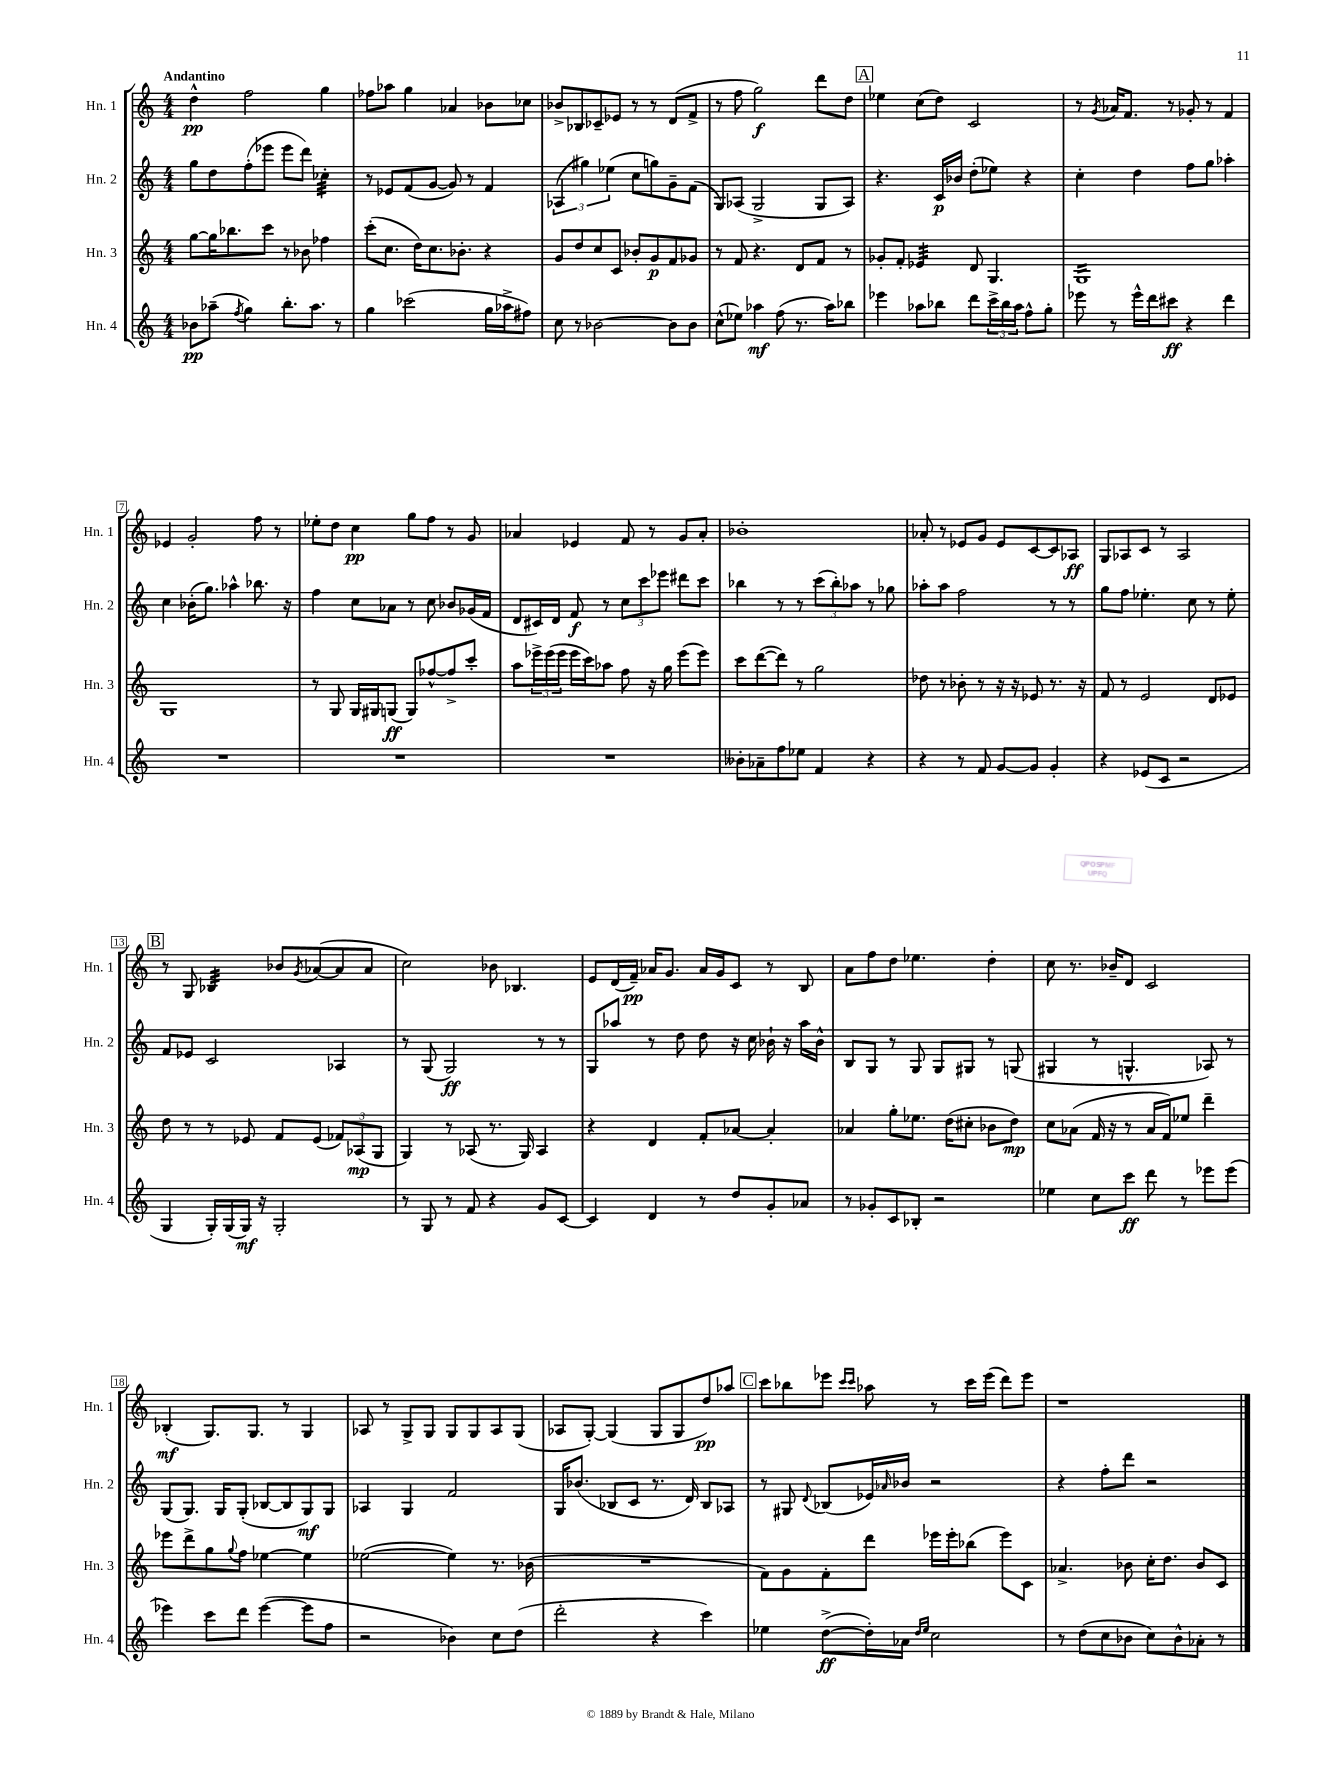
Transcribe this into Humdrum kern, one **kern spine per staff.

**kern	**kern	**kern	**kern
*staff4	*staff3	*staff2	*staff1
*clefG2	*clefG2	*clefG2	*clefG2
*k[]	*k[]	*k[]	*k[]
*M4/4	*M4/4	*M4/4	*M4/4
8b-	[8gg	8gg	4dd^^
(8aa-~	16gg]	8dd	.
.	8.bb-	.	.
8qff	.	.	.
4gg)	.	(8ff'	2ff
.	8ccc	8eee-	.
8.bb'	8r	8eee-	.
.	8b-	8ddd)	.
8.aa-	.	.	.
.	4ff-	4cc-'	4gg
8r	.	.	.
=	=	=	=
4gg	(8ccc'	8r	8ff-
.	8.cc	8e-	8aa-
(2ccc-	.	(8f	4gg
.	16dd)	.	.
.	8.cc	[8g	.
.	.	8g])	4a-
.	8.b-'	.	.
.	.	8r	.
16gg	4r	4f	8b-
16aa-^	.	.	.
8ff#)	.	.	8cc-
=	=	=	=
8cc	8g	(6A-	8b-^
8r	8dd	.	8B-
.	.	6gg#)	.
[2b-	8cc	.	8c-~
.	.	(6ee-	.
.	8c	.	8e-
.	8b-'	8cc	8r
.	8g	8gg)	8r
8b-]	8f	8g~	(8d
8b-	8g-	(8f	8f^
=	=	=	=
(8cc^^	8r	8G)	8r
8ee-)	8f	(8A-	8ff
4aa-	4.r	2G^	2gg)
(8ff	.	.	.
8.r	8d	.	.
.	8f	8G	8ddd
16aa-)	.	.	.
8bb-	8r	8A-)	8dd
=	=	=	=
4eee-	8g-'	4.r	4ee-
.	8f'	.	.
8aa-	4e-	.	(8cc
8bb-	.	16c	8dd)
.	.	16b-	.
8ddd	8d	(8dd'	2c
24ccc^	4.G	8ee-)	.
24bb-	.	.	.
24aa-	.	.	.
8ff^^	.	4r	.
8gg'	.	.	.
=	=	=	=
8eee-	1G	4cc'	8r
.	.	.	8qg
8r	.	.	16a-
.	.	.	8.f
16eee-^^	.	4dd	.
16ddd	.	.	.
8ccc#	.	.	8r
4r	.	8ff	8g-'
.	.	8gg	8r
4ddd	.	4aa-'	4f
=	=	=	=
1r	1G	4cc	4e-
.	.	(16b-'	2g'
.	.	8.gg)	.
.	.	4aa-^^	.
.	.	8.bb-	8ff
.	.	.	8r
.	.	16r	.
=	=	=	=
1r	8r	4ff	8ee-'
.	8G	.	8dd
.	16G	8cc	4cc
.	16G#	.	.
.	(8G	8a-	.
.	8G)	8r	8gg
.	[8ff-^^	8cc	8ff
.	8ff-^]	8b-	8r
.	8ccc'	(16g-	8g
.	.	16f	.
=	=	=	=
1r	8aa	8d	4a-
.	24eee-^	16c#)	.
.	(24eee-	.	.
.	.	16d	.
.	24eee-	.	.
.	16eee-	8f	4e-
.	16ccc)	.	.
.	8aa-	8r	.
.	8ff	12cc	8f
.	.	12ccc	.
.	16r	.	8r
.	.	12eee-	.
.	16gg	.	.
.	(8eee-	8ddd#	8g
.	8eee-)	8ccc	8a-'
=	=	=	=
8b--'	8ccc	4bb-	1b-'
8a-~	([8ddd	.	.
8ff	8ddd])	8r	.
8ee-	8r	8r	.
4f	2gg	(12ccc	.
.	.	12bb-')	.
.	.	12aa-	.
4r	.	8r	.
.	.	8gg-	.
=	=	=	=
4r	8dd-	8aa-'	8a-'
.	8r	8aa-	8r
8r	8b-'	2ff	8e-
8f	8r	.	8g
[8g	16r	.	8e-
.	16r	.	.
8g]	8e-	.	[8c
4g'	8.r	8r	8c]
.	.	8r	8A-
.	16r	.	.
=	=	=	=
4r	8f	8gg	8G
.	8r	8ff	8A-
(8e-	2e	4.ee-'	8c
8c	.	.	8r
2r	.	.	2A-
.	.	8cc	.
.	8d	8r	.
.	8e-	8ee-'	.
=	=	=	=
4G	8dd	8f	8r
.	8r	8e-	8G
16G')	8r	2c	4B-
(16G	.	.	.
16G)	8e-	.	.
16r	.	.	.
2G'	8f	.	8b-
.	.	.	8qg
.	(8e-	.	([8a-
.	12f-)	4A-	8a-]
.	(12A-	.	.
.	.	.	8a-
.	12G	.	.
=	=	=	=
8r	4G)	8r	2cc)
8G	.	(8G	.
8r	8r	2G)	.
8f	(8A-	.	.
4r	8.r	.	8b-
.	.	.	4.B-
.	16G)	.	.
8g	4A-	8r	.
[8c	.	8r	.
=	=	=	=
4c]	4r	8G	8e
.	.	8aa-	(16d
.	.	.	16f~)
4d	4d	8r	16a-
.	.	.	8.g
.	.	8dd	.
8r	8f'	8dd	16a-
.	.	.	16g
8dd	[8a-	16r	8c
.	.	16cc	.
8g'	4a-']	16b-`	8r
.	.	16r	.
8a-	.	16aa-	8B
.	.	16b-^^	.
=	=	=	=
8r	4a-	8B	8a
8g-'	.	8G	8ff
8c	8gg'	8r	8dd
8B-'	8.ee-	8G	4.ee-
2r	.	8G	.
.	(16dd	.	.
.	8cc#'	8G#	.
.	8b-	8r	4dd'
.	8dd)	(8G	.
=	=	=	=
4ee-	8cc	4G#	8cc
.	(8a-	.	8.r
8cc	16f	8r	.
.	16r	.	16b-~
8ccc	8r	4.G^^	8d
8ddd	16a-	.	2c
.	16f)	.	.
8r	8ee-	.	.
8eee-	4ddd~	8A-)	.
(8eee-	.	8r	.
=	=	=	=
4eee-)	8eee-	(8G	(4B-'
.	8ddd^	8.G)	.
8ccc	8gg	.	8.G)
.	.	16G	.
.	8qqgg	.	.
8ddd	8ff	(8G'	.
.	.	.	8.G
([4eee-	[4ee-	[8B-	.
.	.	8B-]	8r
8eee-]	4ee-]	8G)	4G
8ff	.	8G	.
=	=	=	=
2r	([2ee-	4A-	8A-
.	.	.	8r
.	.	4G	8G^
.	.	.	8G
4b-)	4ee-])	2f	8G
.	.	.	8G
8cc	8.r	.	8A-
(8dd	.	.	(8G
.	(16b-	.	.
=	=	=	=
2ddd'	1r	16G	8A-
.	.	(8.b-	.
.	.	.	[8G')
.	.	8B-	(4G]
.	.	8c	.
4r	.	8.r	8G
.	.	.	8G
.	.	16d)	.
4ccc)	.	8B-	8dd)
.	.	8A-	8aa-
=	=	=	=
4ee-	8f)	8r	8ccc
.	8g	8G#	8bb-
.	.	8qqd	.
([8dd^	8f'	(8B-	8eee-
.	.	.	16qqccc
.	.	.	16qqccc
16dd'])	8ddd	16e-)	8aa-
.	.	16qqa-	.
16a-	.	16b-	.
16qqdd	.	.	.
16qqee-	.	.	.
2cc	16eee-	2r	8r
.	16eee-'	.	.
.	(8bb-	.	16ccc
.	.	.	(16eee-
.	8eee-)	.	8ddd)
.	8c	.	8eee-
=	=	=	=
8r	4.a-^	4r	1r
(8dd	.	.	.
8cc	.	8ff'	.
8b-	8b-	8ddd	.
8cc)	16cc'	2r	.
.	8.dd	.	.
8b-^^	.	.	.
8a-'	8b-	.	.
8r	8c	.	.
==	==	==	==
*-	*-	*-	*-
